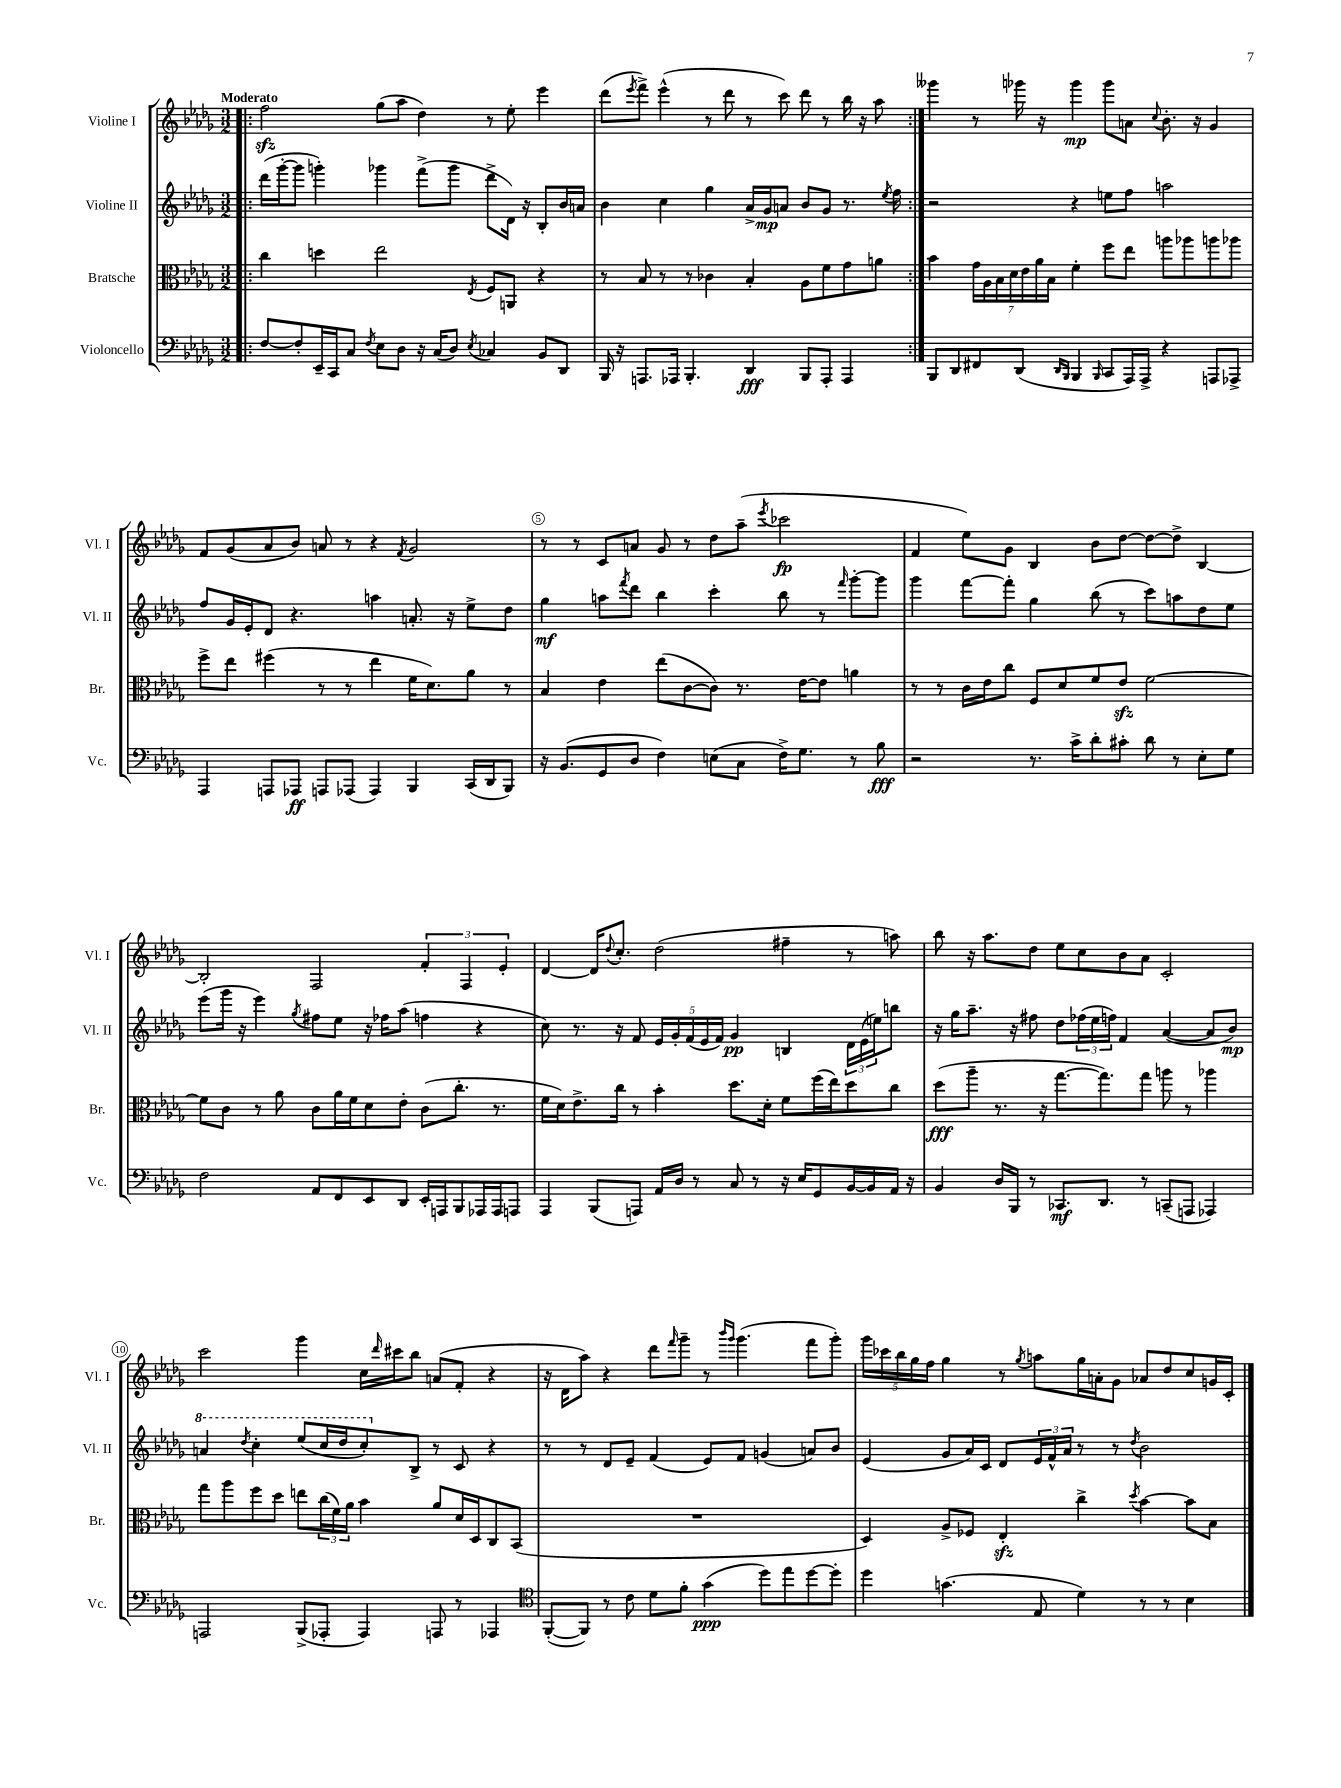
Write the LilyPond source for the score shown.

<<
\new StaffGroup <<
\new Staff = "s0" \with { instrumentName = "Violine I" shortInstrumentName = "Vl. I" } {
    \clef treble \key des \major \numericTimeSignature \time 3/2 \tempo "Moderato"
    \repeat volta 2 { \bar ".|:" f''2\sfz ges''8( aes''8 des''4) r8 ees''8-. ees'''4 |
    des'''8( \acciaccatura { ees'''8 } f'''8->) ees'''4-^( r8 des'''8 r8 c'''8) des'''8 r8 bes''16 r16 aes''8 | }
    geses'''4 r8 ges'''16 r16 ges'''4\mp ges'''8 a'8 \appoggiatura { c''8 } bes'8.-. r16 ges'4 |
    f'8 ges'8( aes'8 bes'8) a'8 r8 r4 \acciaccatura { f'8 } ges'2 |
    r8 r8 c'8 a'8 ges'8 r8 des''8 aes''8--( \acciaccatura { ees'''8 } ces'''2\fp |
    f'4 ees''8) ges'8 bes4 bes'8 des''8~ des''8~ des''8-> bes4~ |
    bes2-. f2 \tuplet 3/2 { f'4-. f4 ees'4-. } |
    des'4~ des'16 \appoggiatura { des''8 } c''8.-. des''2( fis''4-- r8 a''8) |
    bes''8 r16 aes''8. des''8 ees''8 c''8 bes'8 aes'8 c'2-. |
    c'''2 ges'''4 c''16 \grace { des'''16 } cis'''16 bes''8 a'8( f'8-. r4 |
    r16 des'16 aes''8) r4 des'''8 \grace { f'''16 } ges'''8-- r8 \grace { bes'''16 ges'''16 } ges'''4.( f'''8 ges'''8-.) |
    \tuplet 5/4 { ges'''16 ces'''16 bes''16 ges''16 f''16 } ges''4 r8 \acciaccatura { ges''8 } a''8 ges''16 a'16-. ges'8 aes'8 des''8 c''8 g'16 c'16-. \bar "|." |
}
\new Staff = "s1" \with { instrumentName = "Violine II" shortInstrumentName = "Vl. II" } {
    \clef treble \key des \major \numericTimeSignature \time 3/2
    \repeat volta 2 { \bar ".|:" des'''16( ges'''16~-. ges'''8 g'''4-.) ges'''4 f'''8->( ges'''8 des'''8-> des'16) r16 bes8-. bes'16 a'16 |
    bes'4 c''4 ges''4 aes'16-> ges'16\mp a'8 bes'8 ges'8 r8. \acciaccatura { ees''8 } f''16 | }
    r2 r4 e''8 f''8 a''2 |
    f''8 ges'16 ees'16-. des'8 r4. a''4 a'8.-. r16 ees''8-> des''8 |
    ges''4\mf a''8 \acciaccatura { f'''8 } des'''8 bes''4 c'''4-. bes''8 r8 \grace { f'''16 } ges'''8~-. ges'''8 |
    ges'''4 f'''8~ f'''8-. ges''4 bes''8( r8 c'''8) a''8 des''8 ees''8 |
    ees'''8( ges'''16 r16 ees'''4) \acciaccatura { ges''8 } fis''8 ees''8 r16 fes''16 aes''8( f''4 r4 |
    c''8) r8. r16 f'8 \tuplet 5/4 { ees'16 ges'16-. f'16( ees'16 f'16) } ges'4\pp b4 \tuplet 3/2 { des'16 ees'16( e''16) } b''8 |
    r16 ges''16 aes''8.-- r16 fis''8 des''8 \tuplet 3/2 { fes''16( ees''16 f''16) } f'4 aes'4~( aes'8 bes'8\mp) |
    \ottava #1 a''4 \acciaccatura { des'''8 } c'''4-. ees'''8( c'''16 des'''16 c'''8-.) \ottava #0 bes8-> r8 c'8 r4 |
    r8 r8 des'8 ees'8-- f'4( ees'8) f'8 g'4( a'8) bes'8 |
    ees'4( ges'8 aes'16) c'16 des'8 \tuplet 3/2 { ees'16 f'16-^ aes'16 } r8 r8 \acciaccatura { des''8 } bes'2 \bar "|." |
}
\new Staff = "s2" \with { instrumentName = "Bratsche" shortInstrumentName = "Br." } {
    \clef alto \key des \major \numericTimeSignature \time 3/2
    \repeat volta 2 { \bar ".|:" c''4 d''4 ees''2 \acciaccatura { ees8 } f8 a,8 r4 |
    r8 bes8 r8 r8 ces'4 bes4-. aes8 f'8 ges'8 a'8 | }
    bes'4 \tuplet 7/4 { ges'16 aes16 bes16 des'16 ees'16 aes'16 bes16 } f'4-. f''8 ees''8 a''8 aes''8 a''8 aes''8 |
    f''8-> ees''8 fis''4( r8 r8 ees''4 f'16 des'8.) aes'8 r8 |
    bes4 ees'4 ees''8( c'8~ c'8) r8. ees'16~ ees'8 a'4 |
    r8 r8 c'16 ees'16 c''8 f8 des'8 f'8 ees'8\sfz f'2~ |
    f'8 c'8 r8 aes'8 c'8 aes'16 f'16 des'8 ees'8-. c'8( c''8.-. r8. |
    f'16 des'16) ees'8.-> c''16 r8 bes'4-. des''8. des'16-. f'8 f''16( ees''16) des''8 c''8 |
    des''8\fff( aes''8-- r8. r16 ges''8.~ ges''8.) ges''8 a''8 r8 aes''4 |
    ges''8 aes''8 f''8 des''8 e''8 \tuplet 3/2 { c''16( f'16) aes'16 } bes'4 aes'8 des'16 des16 c8 bes,8( |
    R1. |
    des4) aes8-> fes8 ees4-.\sfz c''4-> \acciaccatura { des''8 } bes'4~ bes'8 bes8 \bar "|." |
}
\new Staff = "s3" \with { instrumentName = "Violoncello" shortInstrumentName = "Vc." } {
    \clef bass \key des \major \numericTimeSignature \time 3/2
    \repeat volta 2 { \bar ".|:" f8~ f8-. ees,16-- c,16 c8 \acciaccatura { f8 } ees8 des8 r16 c16( des8) \acciaccatura { ees8 } ces4 bes,8 des,8 |
    bes,,16 r16 a,,8. aes,,16 bes,,4.-. des,4\fff bes,,8 aes,,8-. aes,,4 | }
    bes,,8 des,8 fis,8 des,8( \grace { des,16 bes,,16 } bes,,4 \grace { bes,,16 } c,8 aes,,16) aes,,16-> r4 a,,8 aes,,8-> |
    aes,,4 a,,8 aes,,8\ff a,,8 aes,,8( aes,,4) bes,,4 c,16( des,16 bes,,8) |
    r16 bes,8.( ges,8 des8 f4) e8( c8 f16->) ges8. r8 bes8\fff |
    r2 r8. c'16-> des'8-. cis'8-. des'8 r8 ees8-. ges8 |
    f2 aes,8 f,8 ees,8 des,8 ees,16-. a,,16 bes,,8 aes,,16 aes,,16 a,,8 |
    aes,,4 bes,,8( a,,8) aes,16 des16 r8 c8 r8 r16 ees16 ges,8 bes,16~ bes,16 aes,16 r16 |
    bes,4 des16 bes,,16 r8 ces,8.\mf des,8. r8 c,8--( a,,8 aes,,4) |
    a,,2 bes,,8->( aes,,8-. aes,,4) a,,8 r8 aes,,4 |
    \clef tenor f,8~-.( f,8) r8 c'8 des'8 f'8-. ges'4\ppp( des''8) ees''8 des''8~ des''8-. |
    des''4 g'4.( ees8 des'4) r8 r8 bes4 \bar "|." |
}
>>
>>
\layout { \context { \Score \override BarNumber.break-visibility = ##(#f #t #t) barNumberVisibility = #(every-nth-bar-number-visible 5) \override BarNumber.stencil = #(make-stencil-circler 0.1 0.3 ly:text-interface::print) } }
